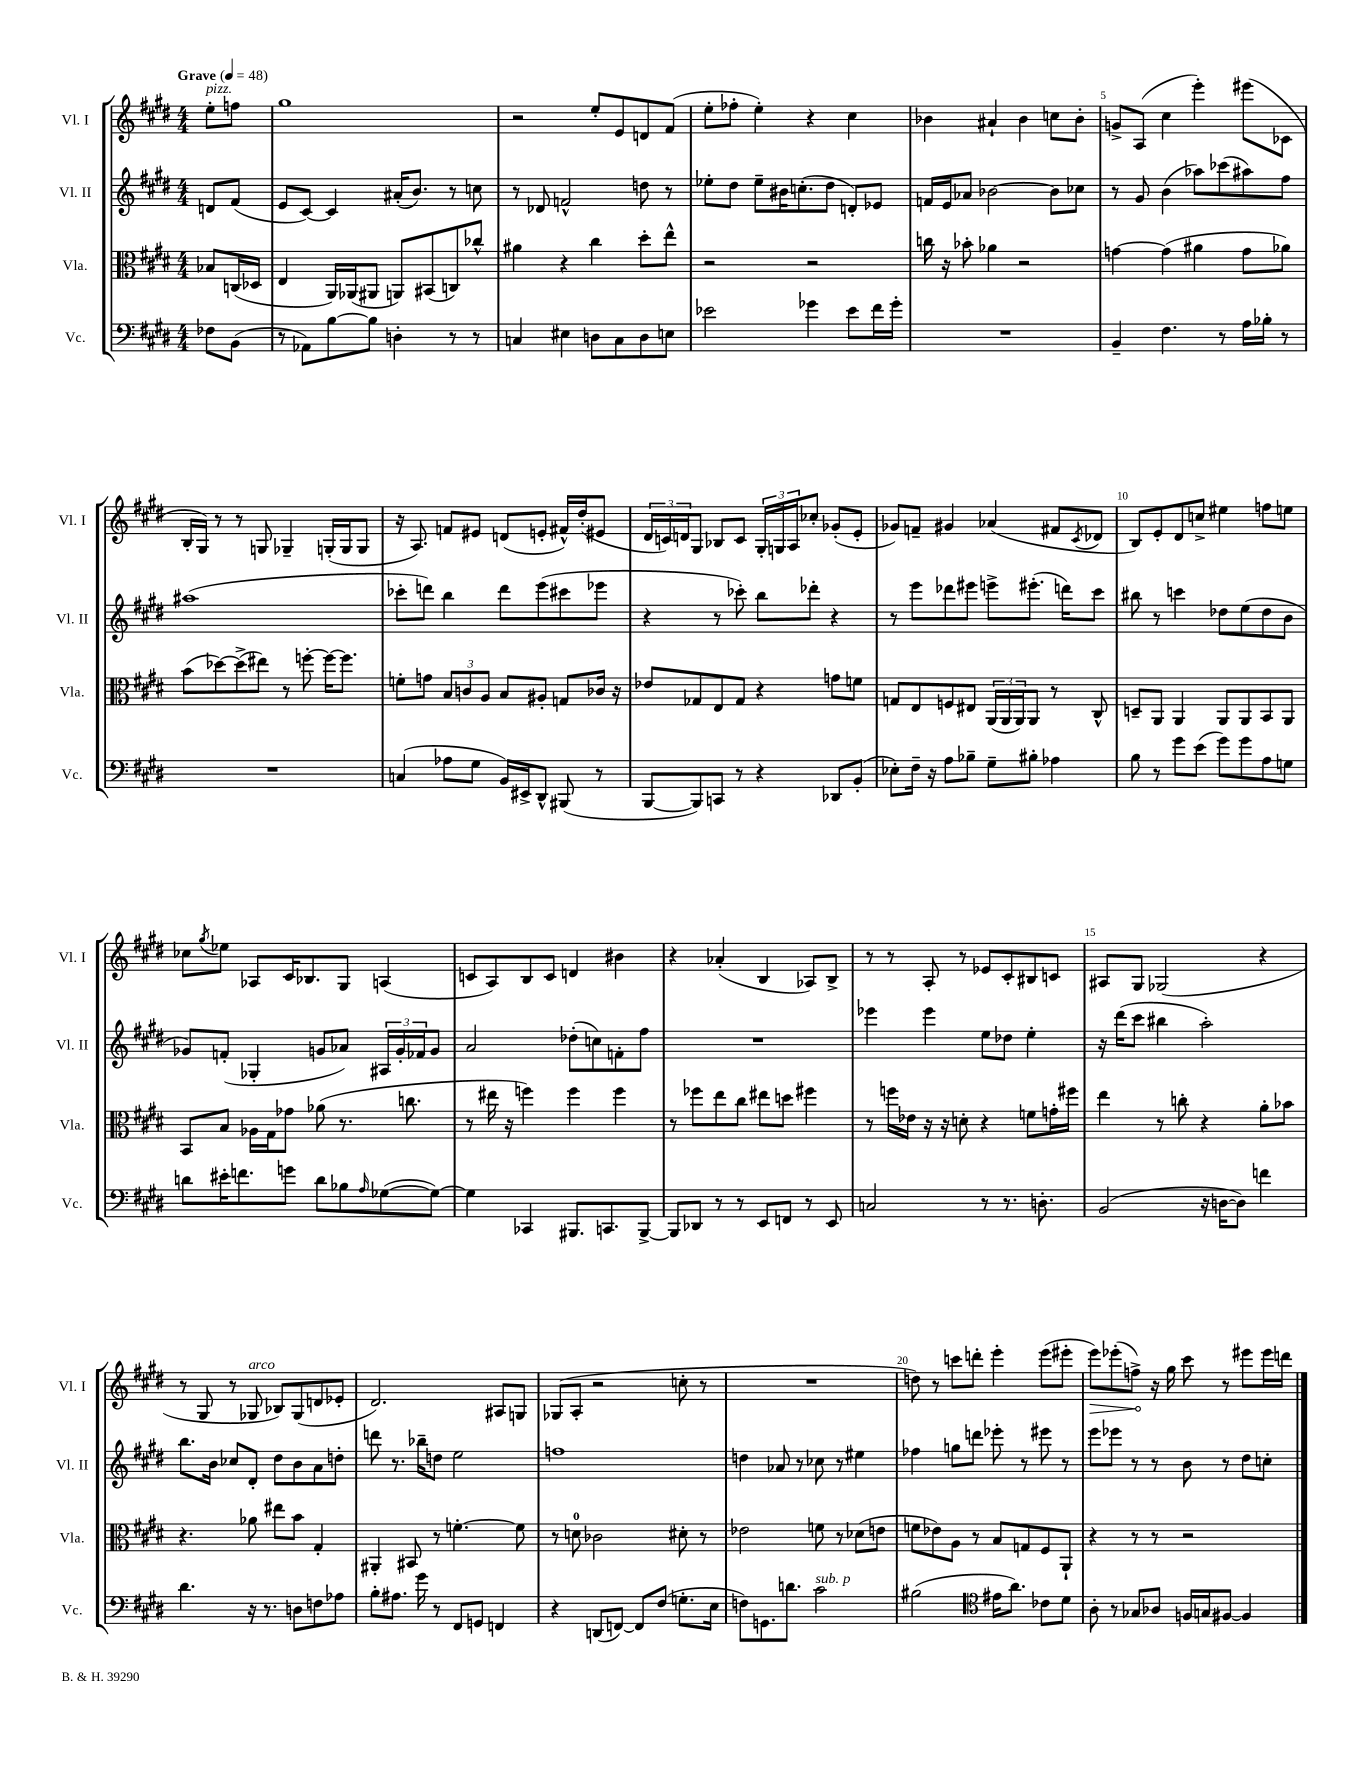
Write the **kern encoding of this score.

**kern	**kern	**kern	**kern
*staff4	*staff3	*staff2	*staff1
*clefF4	*clefC3	*clefG2	*clefG2
*k[f#c#g#d#]	*k[f#c#g#d#]	*k[f#c#g#d#]	*k[f#c#g#d#]
*M4/4	*M4/4	*M4/4	*M4/4
*MM48	*MM48	*MM48	*MM48
8F-	8B-	8d	8ee'
(8BB	(16C	(8f#	8ff
.	16D-	.	.
=	=	=	=
8r	4E	8e	1gg#
8AA-)	.	[8c#)	.
[8B	16AA)	4c#]	.
.	(16AA-	.	.
8B]	8AA#	.	.
4D'	8AA)	(16a#'	.
.	.	8.b)	.
.	(8BB#	.	.
8r	8C)	8r	.
8r	8cc-^^	8cc	.
=	=	=	=
4C	4a#	8r	2r
.	.	8d-	.
4E#	4r	2f^^	.
8D	4cc#	.	8ee'
8C	.	.	8e
8D	8dd#'	8dd	8d
8E	8ee^^	8r	(8f#
=	=	=	=
2e-	2r	8ee-'	8ee'
.	.	8dd#	8ff-'
.	.	8ee-~	4ee')
.	.	16b#	.
.	.	(8.cc'	.
4g-	2r	.	4r
.	.	8dd#	.
8e-	.	8d')	4cc#
16f#	.	8e-	.
16g-'	.	.	.
=	=	=	=
1r	16cc	16f	4b-
.	16r	16e	.
.	8b-'	8a-	.
.	4a-	[2b-	4a#`
.	2r	.	4b-
.	.	8b-]	8cc
.	.	8cc-	8b-'
=	=	=	=
4BB~	[4g	8r	8g^
.	.	8g#	(8A
4.F#	(4g]	(4b	4cc#
.	4a#	8aa-)	4eee')
8r	.	(8ccc-	.
16A	8g	8aa#)	(8eee#
16B-'	.	.	.
8r	8a-)	8ff#	8c-
=	=	=	=
1r	(8b	(1aa#	16B'
.	.	.	16G#)
.	[8dd-)	.	8r
.	(8dd-^]	.	8r
.	8ee#)	.	8G
.	8r	.	4G-~
.	[8ff'	.	.
.	16ff_	.	(16G'
.	8.ff]	.	16G
.	.	.	8G
=	=	=	=
(4C	8f'	8ccc-'	16r
.	.	.	8.A)
.	8g	8ddd)	.
8A-	12B	4bb	8f
.	12c	.	.
8G#	.	.	8e#
.	12A	.	.
16BB)	8B	8ddd	(8d
16EE#^	.	.	.
8DD#^^	8A#'	(8eee	8e'
(8BBB#	8G	8ccc#	16f#^^)
.	.	.	(16dd#'
8r	16c-	8eee-	8e#
.	16r	.	.
=	=	=	=
[8BBB	8e-	4r	24d#
.	.	.	24c)
.	.	.	24d
8BBB])	8G-	.	8G#
8CC	8E	8r	8B-
8r	8G-	8ccc-')	8c
4r	4r	8bb	24G#'
.	.	.	24G
.	.	.	24A
.	.	8ddd-'	8cc-'
8DD-	8g	4r	(8g-'
(8BB'	8f	.	8e'
=	=	=	=
8E-')	8G	8r	8g-)
16F#~	8E	8eee	8f~
16r	.	.	.
8A	8F	8ddd-	4g#
8B-~	8E#	8eee#	.
8G#~	(24AA	8eee^	(4a-
.	24AA	.	.
.	24AA)	.	.
8B#'	8AA	(8.eee#'	.
4A-	8r	.	8f#
.	.	16ddd)	.
.	.	.	8qc#
.	8C#^^	8ccc#	8d-
=	=	=	=
8B	8D~	8bb#	8B)
8r	8AA	8r	8e'
8g#	4AA	4ccc	8d#
(8e	.	.	8cc^
8g#)	8AA	8dd-	4ee#
8g#	8AA	(8ee	.
8A	8BB	8dd-	8ff
8G	8AA	8b	8ee
=	=	=	=
8d	8BB	8g-)	8cc-
.	.	.	8qgg#
16e#'	8B	(8f'	8ee-
8.f	.	.	.
.	16A-	4G-'	8A-
.	16G#	.	.
8g	8g-	.	16c#
.	.	.	8.B-
8d	(8a-	8g	.
8B-	8.r	8a-)	8G#
16qqA	.	.	.
([8G-	.	24A#	(4A
.	.	24g'	.
.	8.cc	.	.
.	.	24f-	.
8G-_)	.	8g	.
=	=	=	=
4G-]	8r	2a	8c
.	16ee#	.	8A)
.	16r	.	.
4CC-	4ff)	.	8B
.	.	.	8c
8.BBB#	4ff	(8dd-'	4d
.	.	8cc)	.
8.CC	.	.	.
.	4ff	8f'	4b#
[8BBB#^	.	8ff#	.
=	=	=	=
8BBB#]	8r	1r	4r
8DD-	8ff-	.	.
8r	8ee	.	(4a-'
8r	8cc#	.	.
8EE	8ee#	.	4B
8FF	8dd	.	.
8r	4ff#	.	8A-)
8EE	.	.	8B^
=	=	=	=
2C	8r	4eee-	8r
.	16ff	.	8r
.	16e-	.	.
.	16r	4eee-	8A'
.	16r	.	.
.	8d'	.	8r
8r	4r	8ee	8e-
8.r	.	8dd-	8c#'
.	8f	4ee'	8B#
8.D'	.	.	.
.	16g'	.	8c
.	16ff#	.	.
=	=	=	=
(2BB	4ee	16r	8A#
.	.	(16ddd#	.
.	.	8ccc#	8G#
.	8r	4bb#	(2G-
.	8cc'	.	.
16r	4r	2aa')	.
[16D	.	.	.
8D])	.	.	.
4f	8a'	.	4r
.	8b-	.	.
=	=	=	=
4.d#	4.r	8.bb	8r
.	.	.	8G#
.	.	16b	.
.	.	8cc-	8r
16r	8a-	8d#'	8G-
8.r	.	.	.
.	8ee#	8dd#	8B-)
8D	8b	8b	(8G-
8F	4G#'	8a	8d
8A-	.	8dd'	8e-'
=	=	=	=
8B'	4AA#'	8ddd	2.d#)
8.A#	.	8.r	.
.	8BB#	.	.
16g#	.	16bb-~	.
8r	8r	8dd	.
8FF#	[4.f'	2ee	.
8GG	.	.	.
4FF	.	.	8A#
.	8f]	.	8G
=	=	=	=
4r	8r	1ff	(8G-
.	8d	.	8A'
(8DD	2c-	.	2r
[8FF)	.	.	.
8FF]	.	.	.
(8F#	.	.	.
8.G'	8d#'	.	8cc'
.	8r	.	8r
16E	.	.	.
=	=	=	=
8F)	2e-	4dd	1r
8.GG	.	.	.
.	.	8a-	.
8.d	.	.	.
.	.	8r	.
2c#	8f	8cc-	.
.	8r	8r	.
.	(8d-	4ee#	.
.	8e	.	.
=	=	=	=
(2B#	8f	4ff-	8dd)
.	8e-)	.	8r
.	8A	8gg	8ccc
.	8r	8ddd	8ddd'
*clefC4	*	*	*
16e#	8B	8eee-'	4eee'
8.a)	.	.	.
.	8G	8r	.
8c-	8F#	8eee#	(8eee
8d#	8AA`	8r	8eee#'
=	=	=	=
8A'	4r	8eee	8eee)
8r	.	8eee-	(8eee-'
8G-	8r	8r	8ff^)
8A-	8r	8r	16r
.	.	.	16gg#
16F	2r	8b	8ccc#
16G	.	.	.
[8F#	.	8r	8r
4F#]	.	8dd#	8eee#
.	.	8cc'	16eee#
.	.	.	16ddd
==	==	==	==
*-	*-	*-	*-
